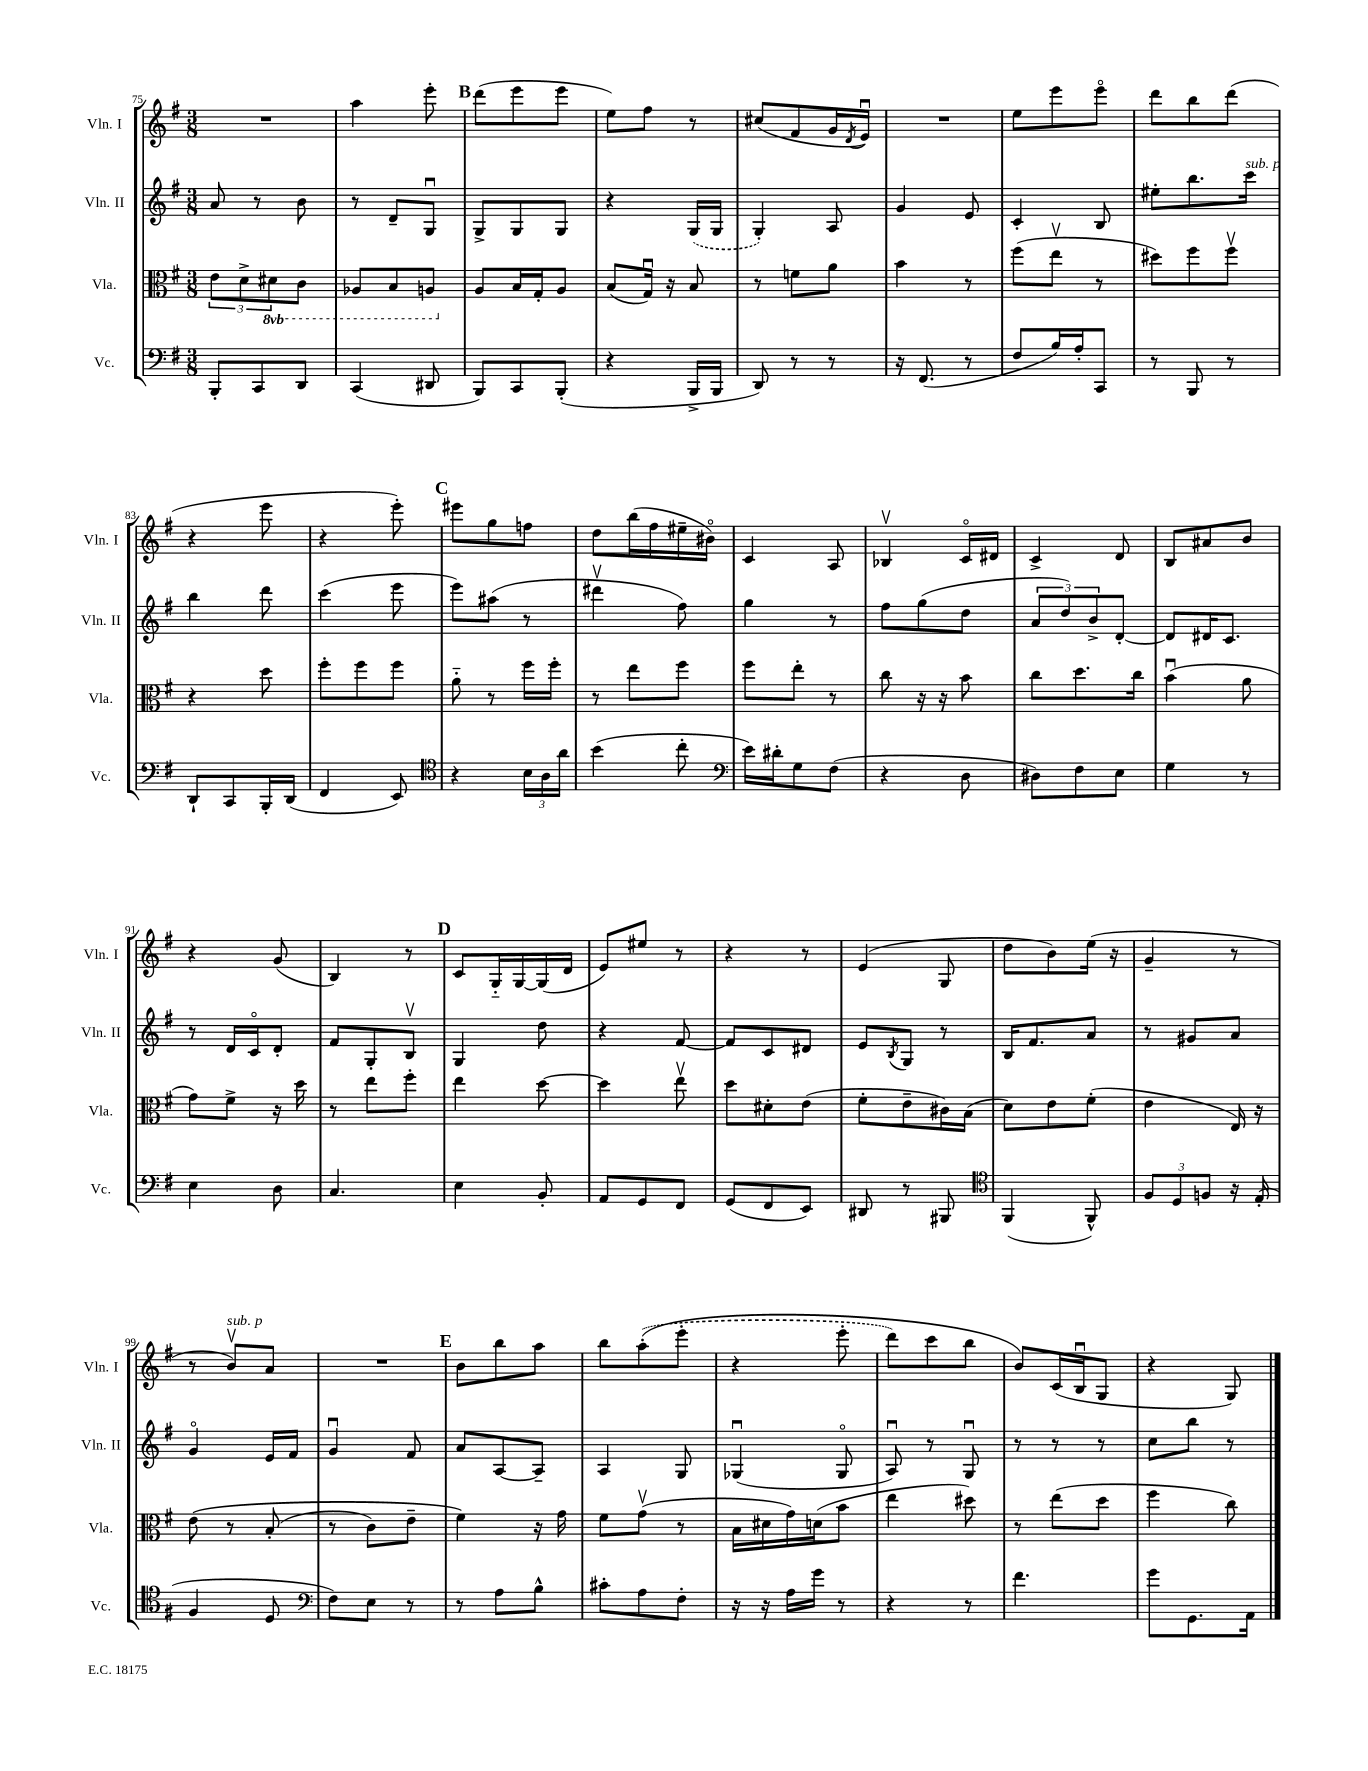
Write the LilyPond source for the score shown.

<<
\new StaffGroup <<
\new Staff = "s0" \with { instrumentName = "Vln. I" shortInstrumentName = "Vln. I" } {
    \clef treble \key g \major \numericTimeSignature \time 3/8
    R4. |
    a''4 e'''8-. |
    \mark \markup { \bold "B" } d'''8( e'''8 e'''8 |
    e''8) fis''8 r8 |
    cis''8( fis'8 g'16 \acciaccatura { d'8 } e'16\downbow) |
    R4. |
    e''8 e'''8 e'''8\flageolet |
    d'''8 b''8 d'''8( |
    r4 e'''8 |
    r4 e'''8-.) |
    \mark \markup { \bold "C" } eis'''8 g''8 f''8 |
    d''8 b''16( fis''16 eis''16-- bis'16\flageolet) |
    c'4 a8 |
    bes4\upbow c'16\flageolet dis'16 |
    c'4-> d'8 |
    b8 ais'8 b'8 |
    r4 g'8( |
    b4) r8 |
    \mark \markup { \bold "D" } c'8 g16-_ g16~ g16( d'16 |
    e'8) eis''8 r8 |
    r4 r8 |
    e'4( g8 |
    d''8 b'8) e''16( r16 |
    g'4-- r8 |
    r8 b'8\upbow^\markup { \italic "sub. p" }) a'8 |
    R4. |
    \mark \markup { \bold "E" } b'8 b''8 a''8 |
    b''8 \once \slurDashed a''8-.(\( e'''8-. |
    r4 e'''8-. |
    d'''8) c'''8 b''8 |
    b'8\) c'16( b16\downbow g8 |
    r4 g8) \bar "|." |
}
\new Staff = "s1" \with { instrumentName = "Vln. II" shortInstrumentName = "Vln. II" } {
    \clef treble \key g \major \numericTimeSignature \time 3/8
    a'8 r8 b'8 |
    r8 d'8-- g8\downbow |
    \mark \markup { \bold "B" } g8-> g8 g8 |
    r4 \once \slurDashed g16( g16 |
    g4-.) a8 |
    g'4 e'8 |
    c'4-. b8 |
    eis''8-. b''8. c'''16^\markup { \italic "sub. p" } |
    b''4 d'''8 |
    c'''4( e'''8 |
    \mark \markup { \bold "C" } e'''8) ais''8( r8 |
    dis'''4\upbow fis''8) |
    g''4 r8 |
    fis''8 g''8( d''8 |
    \tuplet 3/2 { a'8 d''8) b'8-> } d'8~-. |
    d'8 dis'16 c'8. |
    r8 d'16 c'16\flageolet d'8-. |
    fis'8 g8-. b8\upbow |
    \mark \markup { \bold "D" } g4 d''8 |
    r4 fis'8~ |
    fis'8 c'8 dis'8 |
    e'8 \acciaccatura { b8 } g8 r8 |
    b16 fis'8. a'8 |
    r8 gis'8 a'8 |
    g'4\flageolet e'16 fis'16 |
    g'4\downbow fis'8 |
    \mark \markup { \bold "E" } a'8 a8~ a8-- |
    a4 g8 |
    ges4\downbow( ges8\flageolet |
    a8\downbow) r8 g8\downbow |
    r8 r8 r8 |
    c''8 b''8 r8 \bar "|." |
}
\new Staff = "s2" \with { instrumentName = "Vla." shortInstrumentName = "Vla." } {
    \clef alto \key g \major \numericTimeSignature \time 3/8 \set Staff.ottavationMarkups = #ottavation-simple-ordinals
    \tuplet 3/2 { e'8 d'8-> \ottava #-1 dis8 } c8 |
    aes,8 b,8 a,8 \ottava #0 |
    \mark \markup { \bold "B" } a8 b16 g16-. a8 |
    b8( g16\downbow) r16 b8 |
    r8 f'8 a'8 |
    b'4 r8 |
    fis''8( e''8\upbow r8 |
    dis''8) fis''8 fis''8\upbow |
    r4 d''8 |
    fis''8-. fis''8 fis''8 |
    \mark \markup { \bold "C" } a'8-_ r8 fis''16 fis''16-. |
    r8 e''8 fis''8 |
    fis''8 e''8-. r8 |
    c''8 r16 r16 b'8 |
    c''8 d''8. c''16 |
    b'4\downbow( a'8 |
    g'8) fis'8-> r16 d''16 |
    r8 e''8 fis''8-. |
    \mark \markup { \bold "D" } e''4 d''8~ |
    d''4 e''8\upbow |
    d''8 dis'8-. e'8( |
    fis'8-. e'8-- cis'16) b16( |
    d'8) e'8 fis'8-.( |
    e'4 e16) r16 |
    e'8\( r8 b8-.( |
    r8 c'8) e'8-- |
    \mark \markup { \bold "E" } fis'4\) r16 g'16 |
    fis'8 g'8\upbow( r8 |
    b16 dis'16 g'16) d'16( b'8 |
    e''4 dis''8) |
    r8 e''8( d''8 |
    fis''4 c''8) \bar "|." |
}
\new Staff = "s3" \with { instrumentName = "Vc." shortInstrumentName = "Vc." } {
    \clef bass \key g \major \numericTimeSignature \time 3/8
    b,,8-. c,8 d,8 |
    c,4( dis,8 |
    \mark \markup { \bold "B" } b,,8) c,8 b,,8-.( |
    r4 b,,16-> b,,16 |
    d,8) r8 r8 |
    r16 fis,8.( r8 |
    fis8 b16) a16-. c,8 |
    r8 b,,8 r8 |
    d,8-! c,8 b,,16-. d,16( |
    fis,4 e,8) |
    \mark \markup { \bold "C" } \clef tenor r4 \tuplet 3/2 { b16 a16 a'16 } |
    b'4( c''8-. |
    \clef bass e'16) dis'16-. g8 fis8( |
    r4 d8 |
    dis8) fis8 e8 |
    g4 r8 |
    e4 d8 |
    c4. |
    \mark \markup { \bold "D" } e4 b,8-. |
    a,8 g,8 fis,8 |
    g,8( fis,8 e,8) |
    dis,8 r8 bis,,8 |
    \clef tenor fis,4( fis,8-^) |
    \tuplet 3/2 { fis8 d8 f8 } r16 e16-.( |
    fis4 d8 |
    \clef bass fis8) e8 r8 |
    \mark \markup { \bold "E" } r8 a8 b8-^ |
    cis'8-. a8 fis8-. |
    r16 r16 a16 g'16 r8 |
    r4 r8 |
    fis'4. |
    g'8 g,8. a,16 \bar "|." |
}
>>
>>
\layout { \context { \Score currentBarNumber = #75 } }
